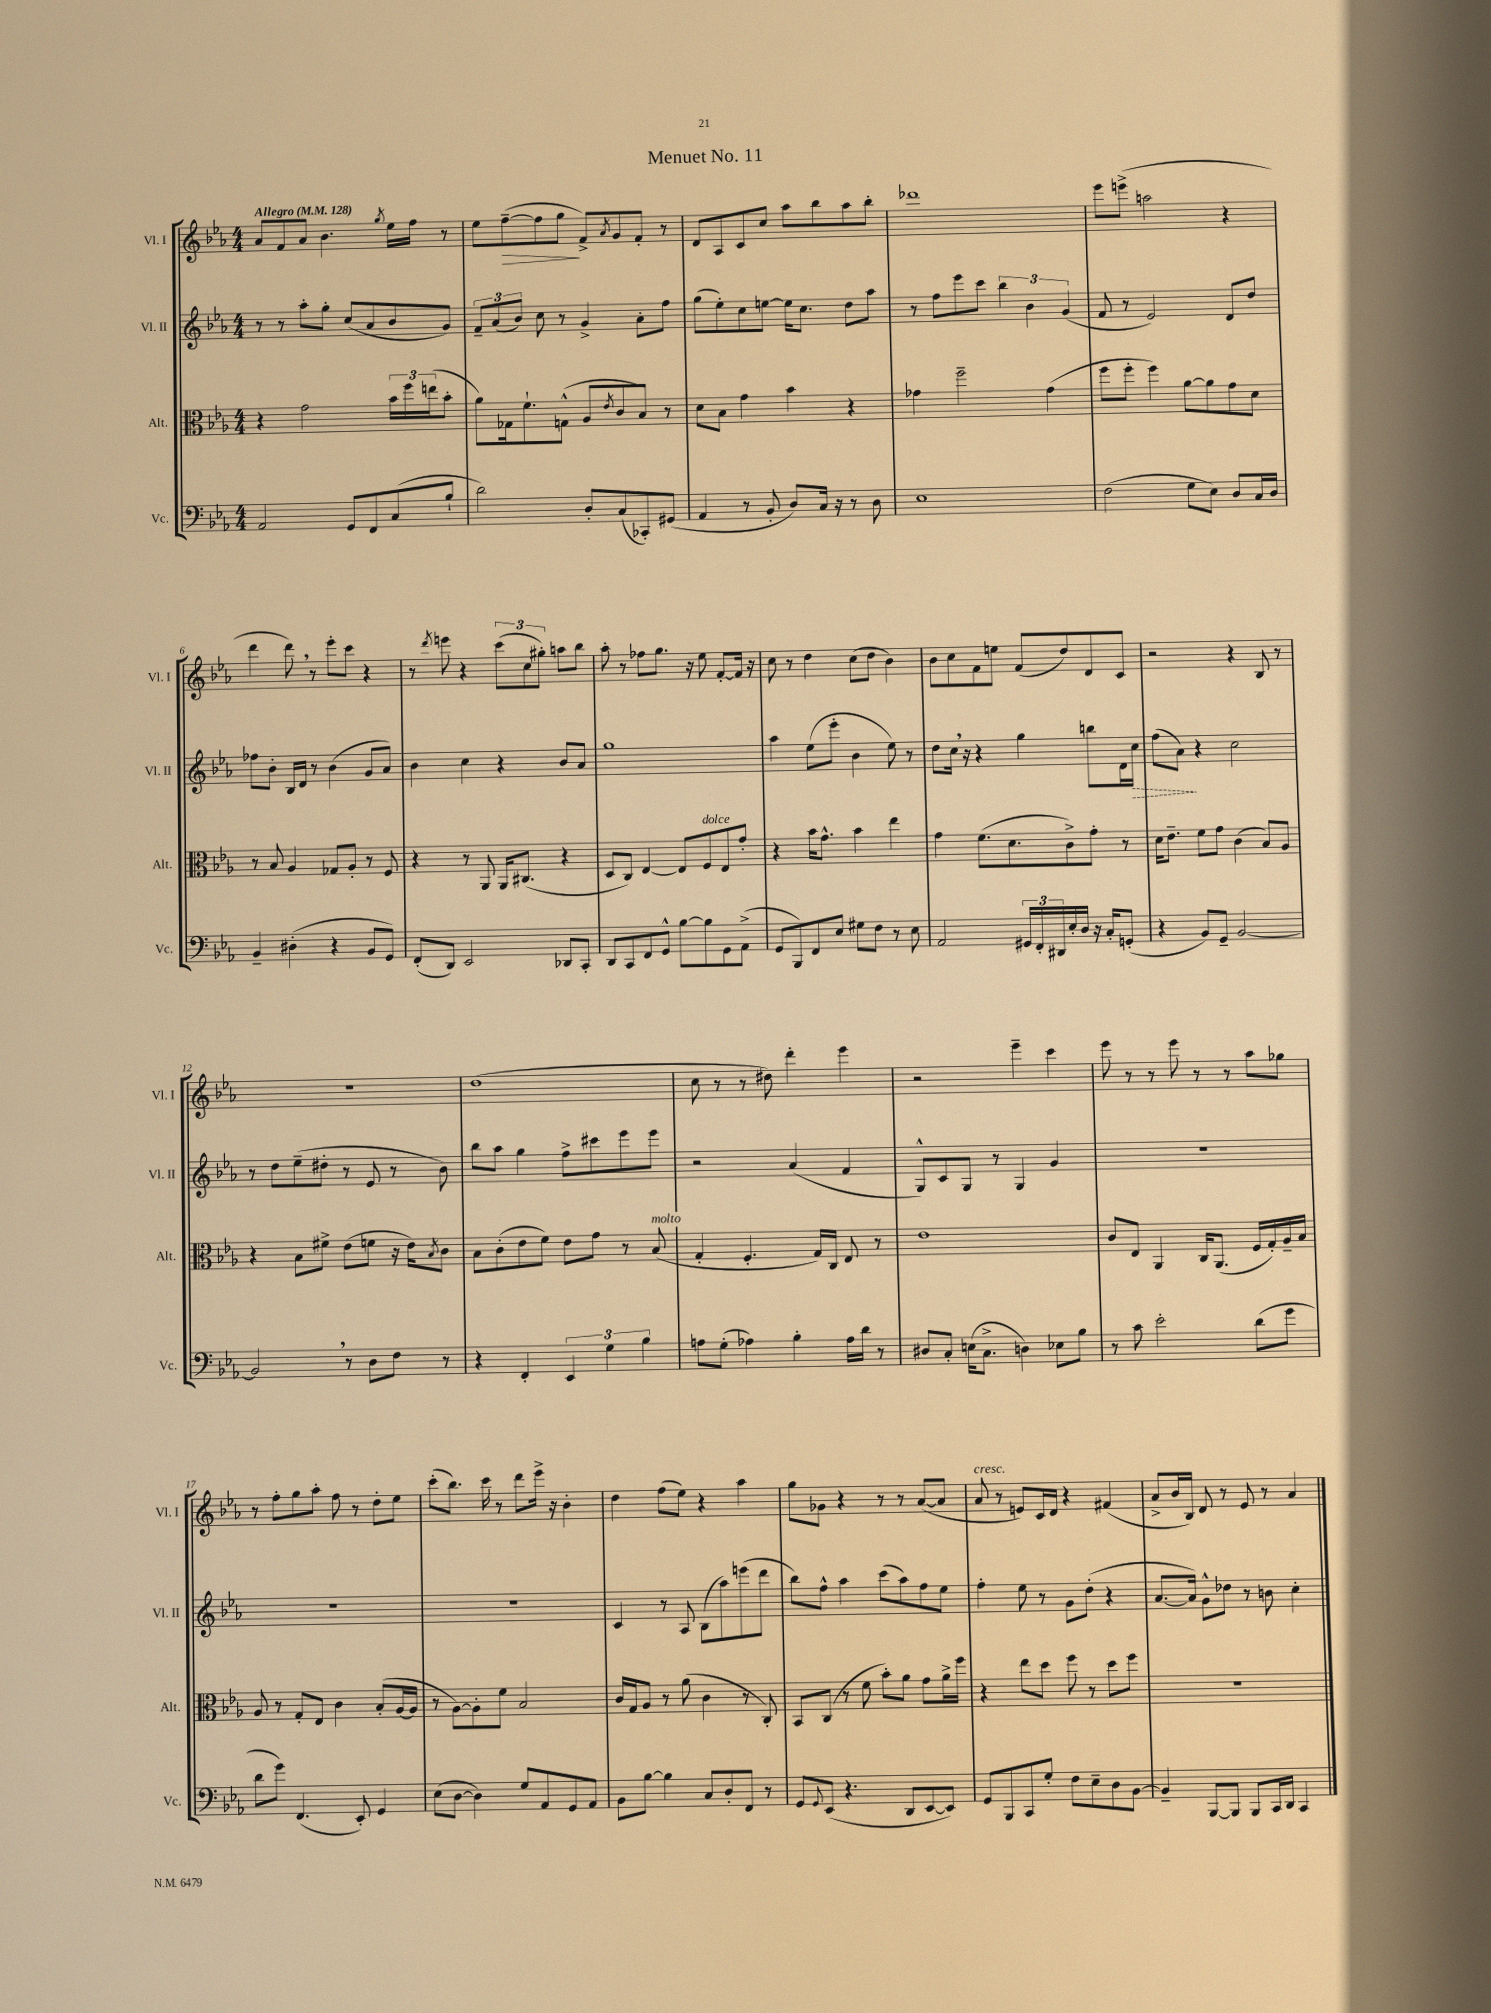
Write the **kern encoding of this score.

**kern	**kern	**kern	**dynam	**kern	**dynam
*part4	*part3	*part2	*part2	*part1	*part1
*staff4	*staff3	*staff2	*staff2	*staff1	*staff1
*I"Vc.	*I"Alt.	*I"Vl. II	*	*I"Vl. I	*
*I'Vc.	*I'Alt.	*I'Vl. II	*	*I'Vl. I	*
*clefF4	*clefC3	*clefG2	*	*clefG2	*
*k[b-e-a-]	*k[b-e-a-]	*k[b-e-a-]	*	*k[b-e-a-]	*
*M4/4	*M4/4	*M4/4	*	*M4/4	*
*MM128	*MM128	*MM128	*	*MM128	*
=1	=1	=1	=1	=1	=1
!	!	!	!	!LO:TX:a:B:t=Allegro	!
2AA-/	4r	8r	.	8a-/L	.
.	.	8r	.	8f/	.
.	2g\	8aa-'\L	.	8a-/J	.
.	.	8gg'\J	.	4.b-\	.
8GG/L	.	(8cc/L	.	.	.
8FF/	.	8a-/	.	.	.
.	.	.	.	8qgg/	.
(8C/	24b-\LL	8b-/	.	16ee-\LL	.
.	24ff\	.	.	.	.
.	.	.	.	16ff\JJ	.
.	(24een\J	.	.	.	.
8B-`/J	8b-'\J	8g/J)	.	8r	.
=2	=2	=2	=2	=2	=2
2d\)	8a-\L)	12f~/L	.	8ee-\L	.
.	.	(12a-/	.	.	.
!	!	!	!	!	!LO:HP:b
.	16G-X\k	.	.	([8ff~\	>
.	.	12b-/J)	.	.	.
.	8.f`\	.	.	.	.
.	.	8cc\	.	8ff\]	.
.	(8Gn^^\J	8r	.	8gg\J	.
8D'/L	8A-/L	4g^/	.	8f^/L)	]
.	8qe-/	.	.	8qa-/	.
(8C/	8c/	.	.	8g/	.
8CC-X'/)	8B-/J)	8a-'\L	.	8f'/J	.
(8GG#X/J	8r	8ff\J	.	8r	.
=3	=3	=3	=3	=3	=3
4AA-/	8d\L	(8gg\L	.	8d/L	.
.	8B-\J	8ee-'\)	.	8A-/	.
8r	4g\	8cc\	.	8c/	.
8BB-'/	.	[8een\J	.	8cc/J	.
8D/L)	4b-\	16ee\KL]	.	8aa-\L	.
.	.	8.cc\J	.	.	.
16C/Jk	.	.	.	8bb-\	.
16r	.	.	.	.	.
8r	4r	8dd\L	.	8aa-\	.
8D\	.	8aa-\J	.	8bb-'\J	.
=4	=4	=4	=4	=4	=4
1E-	4g-X\	8r	.	1ddd-X	.
.	.	8ff\L	.	.	.
.	2ff~\	8eee-\	.	.	.
.	.	8ccc\J	.	.	.
.	.	6bb-\	.	.	.
.	.	6b-\	.	.	.
.	(4g-\	.	.	.	.
.	.	(6g/	.	.	.
=5	=5	=5	=5	=5	=5
(2F\	8ff\L	8f/	.	8eee-\L	.
.	8ff'\J	8r	.	(8eeen^\J	.
.	4ff\)	2e-/)	.	2aan\	.
8G\L	[8a-\L	.	.	.	.
8E-\J)	8a-\]	.	.	.	.
8D/L	8g\	8d/L	.	4r	.
16C/L	8d\J	8dd/J	.	.	.
16D/JJ	.	.	.	.	.
!!LO:LB:g=z
=6	=6	=6	=6	=6	=6
4BB-~/	8r	8ff-X\L	.	4ddd\	.
.	8B-/	8b-'\J	.	.	.
(4D#X'\	4A-/	16B-/LL	.	8ddd,\)	.
.	.	16d/JJ	.	.	.
.	.	8r	.	8r	.
4r	8G-X/L	(4b-\	.	8eee-'\L	.
.	8A-'/J	.	.	8ccc\J	.
8BB-/L	8r	8g/L	.	4r	.
8GG/J)	8F/	8a-/J)	.	.	.
=7	=7	=7	=7	=7	=7
(8FF'/L	4r	4b-\	.	8r	.
.	.	.	.	8qddd/	.
8DD/J)	.	.	.	8eeen\	.
2EE-/	8r	4cc\	.	4r	.
.	8AA-/	.	.	.	.
.	16AA-/KL	4r	.	(12ccc\L	.
.	(8.C#X/J	.	.	.	.
.	.	.	.	12cc\	.
.	.	.	.	12gg#X'\J)	.
8DD-X/L	4r	8b-/L	.	8aan\L	.
8CC'/J	.	8a-/J	.	8bb-\J	.
=8	=8	=8	=8	=8	=8
8DD/L	8D/L	1gg	.	8aa-'\	.
8CC/	8C/J)	.	.	8r	.
8FF/	[4E-/	.	.	8ff-X\L	.
8GG^^/J	.	.	.	8.gg\J	.
[8B-\L	8E-/L]	.	.	.	.
.	.	.	.	16r	.
!	!LO:TX:a:i:t=dolce	!	!	!	!
8B-\]	8F/	.	.	8ee-\	.
8GG\	8E-/	.	.	[8f'/L	.
(8AA-^\J	8g'/J	.	.	16f/Jk]	.
.	.	.	.	16r	.
=9	=9	=9	=9	=9	=9
8GG/L	4r	4aa-\	.	8cc\	.
8BBB-/)	.	.	.	8r	.
8FF/	16b-\KL	(8ee-\L	.	4dd\	.
.	8.g^^\J	.	.	.	.
8E-/J	.	8eee-'\J	.	.	.
8G#X\L	4b-\	4b-\	.	(8cc\L	.
8F\J	.	.	.	8dd\J	.
8r	4ee-\	8ee-\)	.	4b-\)	.
8E-\	.	8r	.	.	.
=10	=10	=10	=10	=10	=10
2AA-/	4g\	8dd\L	.	8b-\L	.
.	.	16cc,\Jk	.	8cc\	.
.	.	16r	.	.	.
.	(8.f\L	4r	.	8f\	.
.	.	.	.	8een\J	.
.	8.d\	.	.	.	.
24GG#X/LL	.	4gg\	.	(8f/L	.
24FF'/	.	.	.	.	.
24DD#X/	.	.	.	.	.
16E-'/	8c^\)	.	.	8dd/)	.
16D/JJ	.	.	.	.	.
16r	8g'\J	8bbn\L	.	8d/	.
16C'/KL	.	.	.	.	.
(8GGn'/J	8r	16d\L	.	8c/J	.
!	!	!	!LO:HP:b	!	!
.	.	16cc\JJ	>	.	.
=11	=11	=11	=11	=11	=11
4r	16d\KL	(8ff\L	.	2r	.
.	8.e-~\J	.	.	.	.
.	.	8a-\J)	.	.	.
8BB-/L)	8f\L	4r	]	.	.
8GG~/J	8g\J	.	.	.	.
[2BB-/	(4c\	2cc\	.	4r	.
.	8B-/L)	.	.	8B-/	.
.	8A-/J	.	.	8r	.
!!LO:LB:g=z
=12	=12	=12	=12	=12	=12
2BB-,/]	4r	8r	.	1r	.
.	.	8dd\L	.	.	.
.	8B-\L	(8ee-~\	.	.	.
.	8f#X^\J	8dd#X'\J	.	.	.
8r	(8e-\L	8r	.	.	.
8D\L	8fn\J	8e-/	.	.	.
8F\J	16r	8r	.	.	.
.	16e-\KL)	.	.	.	.
.	8qB-/	.	.	.	.
8r	8c\J	8b-\)	.	.	.
=13	=13	=13	=13	=13	=13
4r	8B-\L	8bb-\L	.	(1dd	.
.	(8c'\	8aa-\J	.	.	.
4FF'/	8e-\	4gg\	.	.	.
.	8f\J)	.	.	.	.
6EE-/	8e-\L	8ff^\L	.	.	.
.	8g\J	8ccc#X\	.	.	.
6G\	.	.	.	.	.
.	8r	8eee-\	.	.	.
6B-\	.	.	.	.	.
!	!LO:TX:a:i:t=molto	!	!	!	!
.	(8B-/	8eee-\J	.	.	.
=14	=14	=14	=14	=14	=14
8An\L	4G'/	2r	.	8cc\	.
(8G'\J	.	.	.	8r	.
4A-X\)	4.F'/	.	.	8r	.
.	.	.	.	8dd#X\)	.
4B-'\	.	(4a-/	.	4ddd'\	.
.	16G/LL)	.	.	.	.
.	16C/JJ	.	.	.	.
16A-\LL	8E-/	4f/	.	4eee-\	.
16d\JJ	.	.	.	.	.
8r	8r	.	.	.	.
=15	=15	=15	=15	=15	=15
8D#X/L	1e-	8G^^/L)	.	2r	.
8C'/J	.	8c/	.	.	.
(16En\KL	.	8G/J	.	.	.
8.C^\J	.	.	.	.	.
.	.	8r	.	.	.
4Dn\)	.	4G/	.	4eee-~\	.
8E-X\L	.	4g/	.	4ccc\	.
8B-\J	.	.	.	.	.
=16	=16	=16	=16	=16	=16
8r	8c/L	1r	.	8eee-\	.
8c\	8E-/J	.	.	8r	.
2e-'\	4AA-/	.	.	8r	.
.	.	.	.	8eee-\	.
.	16C/KL	.	.	8r	.
.	(8.AA-/J	.	.	.	.
.	.	.	.	8r	.
(8d\L	16F/LL	.	.	8aa-\L	.
.	16G'/)	.	.	.	.
8g\J	16A-~/	.	.	8gg-X\J	.
.	16B-/JJ	.	.	.	.
!!LO:LB:g=z
=17	=17	=17	=17	=17	=17
8d\L	8A-/	1r	.	8r	.
8g\J)	8r	.	.	8ff'\L	.
(4.FF/	8G'/L	.	.	8gg\	.
.	8E-/J	.	.	8aa-'\J	.
.	4c\	.	.	8ff\	.
8EE-'/)	.	.	.	8r	.
4GG/	(8B-'/L	.	.	8dd'\L	.
.	[16A-/L	.	.	8ee-\J	.
.	16A-/JJ]	.	.	.	.
=18	=18	=18	=18	=18	=18
(8E-\L	8r	1r	.	(8ccc'\L	.
[8D\J	[8A-\L)	.	.	8.bb-\J)	.
4D\])	8A-'\]	.	.	.	.
.	.	.	.	16ccc\	.
.	8f\J	.	.	8r	.
8G/L	2B-/	.	.	8ddd\L	.
8AA-/	.	.	.	16eee-^\Jk	.
.	.	.	.	16r	.
8GG/	.	.	.	4b-'\	.
8AA-/J	.	.	.	.	.
=19	=19	=19	=19	=19	=19
8BB-\L	16c/LL	4c/	.	4dd\	.
.	16G/J	.	.	.	.
[8B-\J	8A-/J	.	.	.	.
4B-\]	8r	8r	.	(8ff\L	.
.	(8a-\	8A-/	.	8ee-\J)	.
8C/L	4c\	(8B-\L	.	4r	.
8D'/	.	8aa-\)	.	.	.
8FF/J	8r	(8eeen\	.	4aa-\	.
8r	8C'/)	8ddd\J	.	.	.
=20	=20	=20	=20	=20	=20
8GG/L	8BB-/L	8bb-\L)	.	8gg\L	.
8qqGG/	.	.	.	.	.
(8EE-/J	(8C/J	8ff^^\J	.	8g-X\J	.
4.r	8r	4aa-\	.	4r	.
.	8f\	.	.	.	.
.	8b-'\L)	(8ccc\L	.	8r	.
8DD/L	8a-\J	8aa-\)	.	8r	.
[8EE-/	8g\L	8ff\	.	([8a-/L	.
8EE-/J])	16a-^\L	8ee-\J	.	8a-/J]	.
.	16ff\JJ	.	.	.	.
=21	=21	=21	=21	=21	=21
!	!	!	!	!LO:TX:a:i:t=cresc.	!
8GG/L	4r	4ff'\	.	8a-/	.
8BBB-/	.	.	.	8r	.
8CC/	8ee-\L	8ee-\	.	8en/L)	.
8G'/J	8dd\J	8r	.	16c/L	.
.	.	.	.	16d/JJ	.
8F\L	8ff\	8g\L	.	4r	.
8E-~\	8r	(8dd'\J	.	.	.
8D\	8dd\L	4r	.	(4f#X/	.
[8BB-\J	8ff\J	.	.	.	.
=22	=22	=22	=22	=22	=22
4BB-~/]	1r	[8.a-/L	.	8a-^/L	.
.	.	.	.	16b-/L	.
.	.	16a-/Jk])	.	16B-/JJ)	.
[8BBB-/L	.	8g^^\L	.	8d/	.
8BBB-/J]	.	8dd-X\J	.	8r	.
8BBB-/L	.	8r	.	8e-/	.
16CC/L	.	8bn\	.	8r	.
16DD/JJ	.	.	.	.	.
4CC/	.	4cc'\	.	4a-/	.
==	==	==	==	==	==
*-	*-	*-	*-	*-	*-
